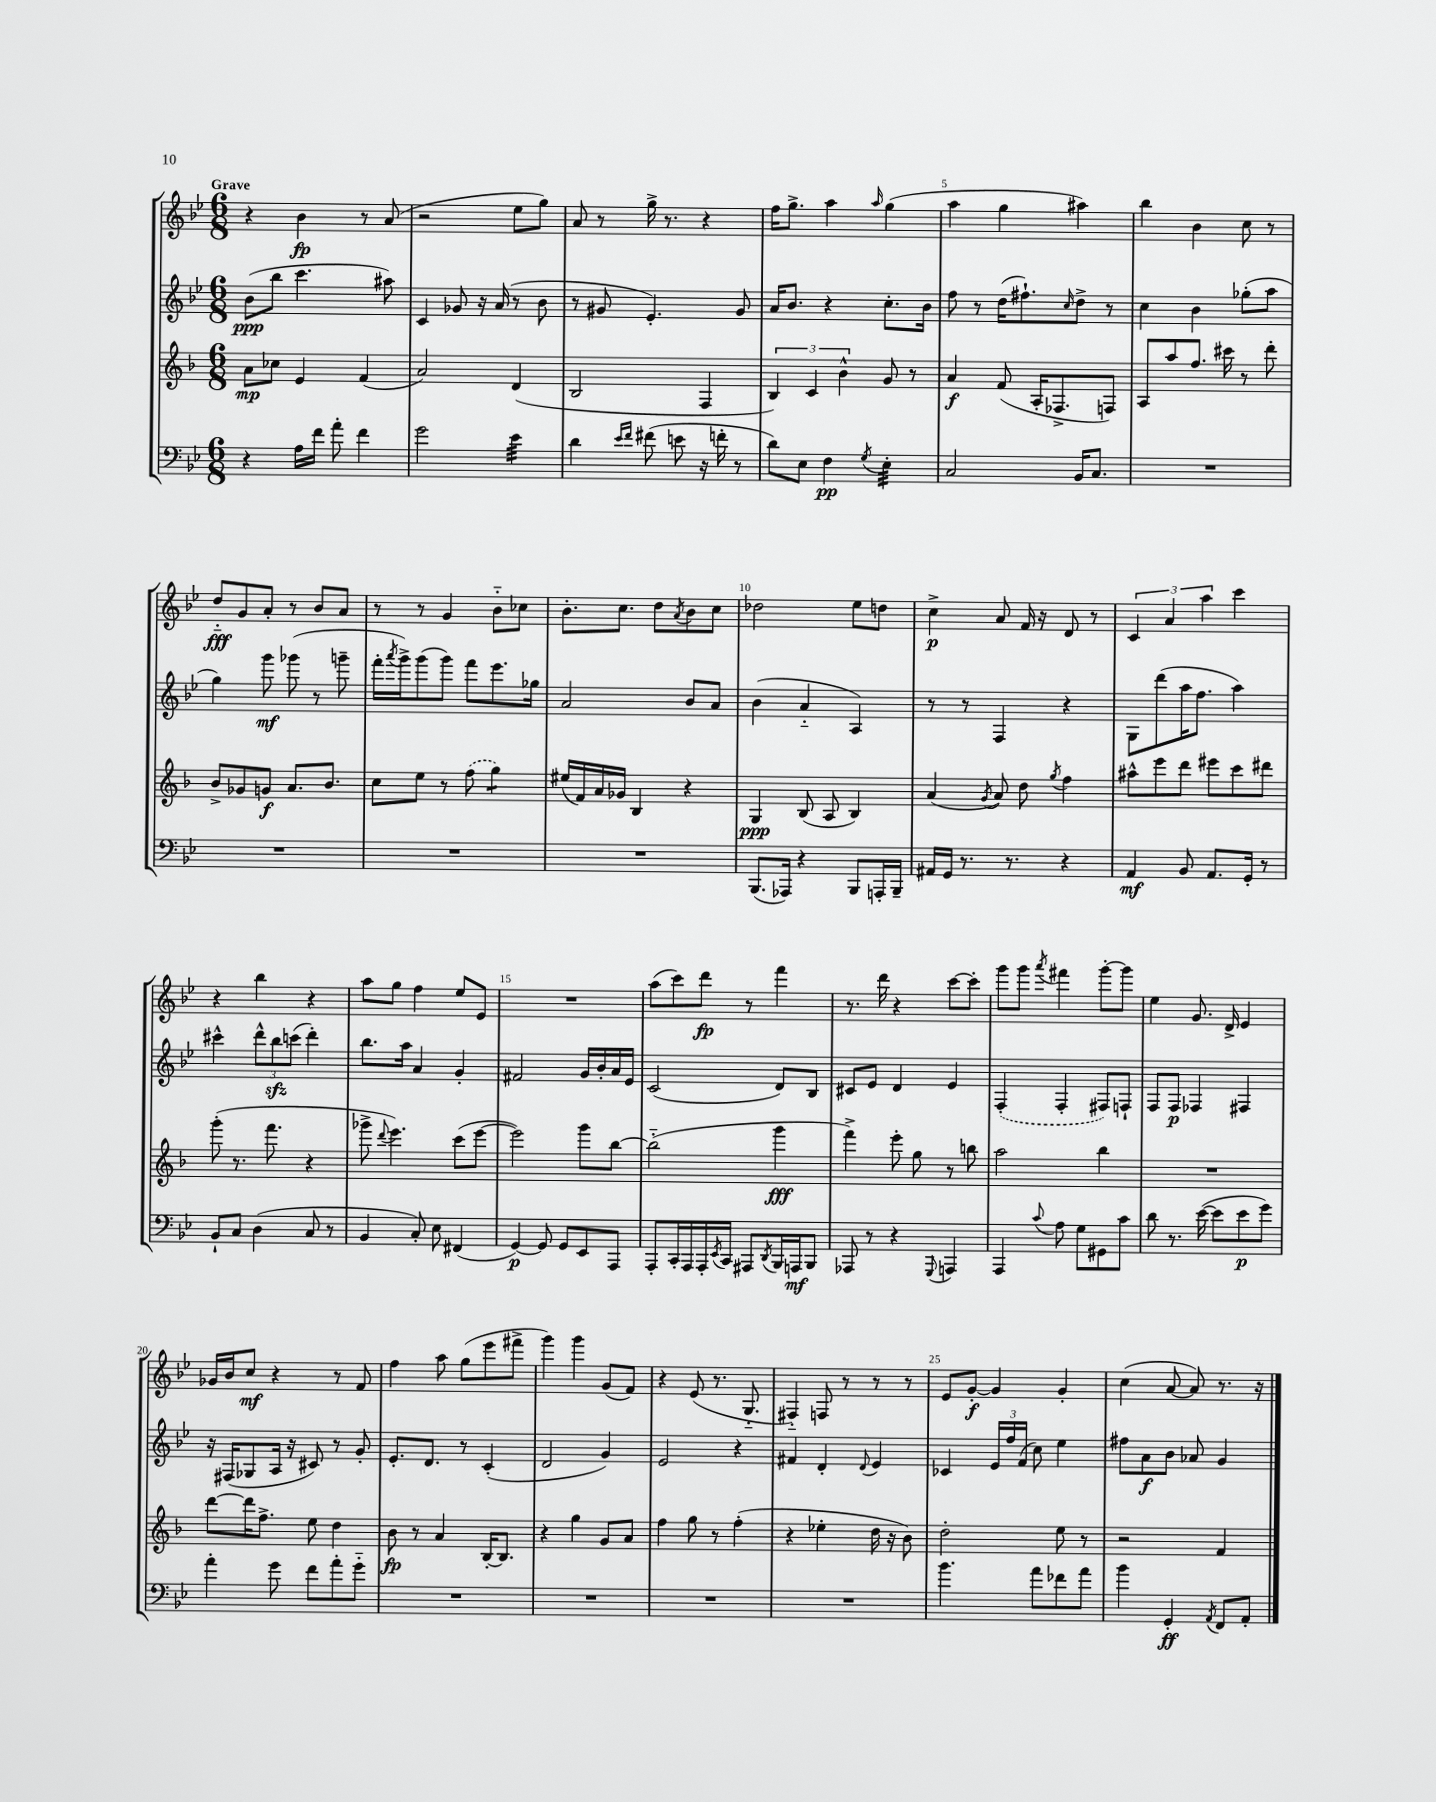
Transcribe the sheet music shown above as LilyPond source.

<<
\new StaffGroup <<
\new Staff = "s0" {
    \clef treble \key bes \major \numericTimeSignature \time 6/8 \tempo "Grave"
    r4 bes'4\fp r8 a'8( |
    r2 ees''8 g''8) |
    a'8 r8 g''16-> r8. r4 |
    f''16 g''8.-> a''4 \grace { a''16 } g''4( |
    a''4 g''4 ais''4) |
    bes''4 bes'4 c''8 r8 |
    d''8-_\fff g'8 a'8-. r8 bes'8 a'8 |
    r8 r8 g'4 bes'8-_ ces''8 |
    bes'8.-. c''8. d''8 \acciaccatura { a'8 } bes'8 c''8 |
    des''2 ees''8 d''8 |
    c''4->\p a'8 f'16 r16 d'8 r8 |
    \tuplet 3/2 { c'4 a'4 a''4 } c'''4 |
    r4 bes''4 r4 |
    a''8 g''8 f''4 ees''8 ees'8 |
    R2. |
    a''8( c'''8) d'''8\fp r8 f'''4 |
    r8. d'''16 r4 c'''8~ c'''8-. |
    g'''8 g'''8 \acciaccatura { a'''8 } fis'''4 g'''8~-. g'''8 |
    ees''4 g'8. d'16-> ees'4 |
    ges'16 bes'16 c''8\mf r4 r8 f'8 |
    f''4 a''8 g''8( ees'''8 fis'''8-> |
    g'''4) g'''4 g'8( f'8) |
    r4 ees'8( r8. g8.-_ |
    fis4-_) f8 r8 r8 r8 |
    ees'8 g'8~-.\f g'4 g'4-. |
    c''4( a'8~ a'8) r8. r16 \bar "|." |
}
\new Staff = "s1" {
    \clef treble \key bes \major \numericTimeSignature \time 6/8
    bes'8\ppp( bes''8 c'''4. ais''8) |
    c'4 ges'8 r16 a'16( r8 bes'8 |
    r8 gis'8 ees'4.-.) gis'8 |
    a'16 bes'8. r4 c''8.-. bes'16 |
    f''8 r8 d''16( fis''8.-!) \grace { c''16 } d''8-> r8 |
    c''4 bes'4 ges''8-.( a''8 |
    g''4) g'''8\mf ges'''8( r8 g'''8-- |
    f'''16-. \acciaccatura { a'''8 } g'''16->) g'''8( g'''8) f'''8 ees'''8. ges''16 |
    a'2 bes'8 a'8 |
    bes'4( a'4-_ a4) |
    r8 r8 f4 r4 |
    g8 d'''8( a''16 f''8. a''4) |
    cis'''4-^ \tuplet 3/2 { d'''8-^ bes''8\sfz c'''8( } d'''4-.) |
    bes''8. a''16 a'4 g'4-. |
    fis'2 g'16 bes'16-. a'16 ees'16 |
    c'2( d'8) bes8 |
    cis'8 ees'8 d'4 ees'4 |
    \once \slurDashed f4-.( f4-. fis8) f8-! |
    f8 f8\p fes4 fis4 |
    r16 fis16( ges8 a16 r16 cis'8) r8 g'8-. |
    ees'8.-. d'8. r8 c'4-.( |
    d'2 g'4) |
    ees'2 r4 |
    fis'4 d'4-. \appoggiatura { d'8 } ees'4 |
    ces'4 \tuplet 3/2 { ees'16 f''16 f'16( } c''8) ees''4 |
    fis''8 a'8\f bes'8 aes'8 g'4 \bar "|." |
}
\new Staff = "s2" {
    \clef treble \key f \major \numericTimeSignature \time 6/8
    a'8\mp ces''8 e'4 f'4( |
    a'2) d'4( |
    bes2 f4 |
    \tuplet 3/2 { bes4) c'4 bes'4-^ } g'8 r8 |
    a'4\f f'8( a16-. fes8.-> f8) |
    a8 a''8 f''8. cis'''16 r8 d'''8-. |
    bes'8-> ges'8 g'8\f a'8. bes'8. |
    c''8 e''8 r8 \once \slurDashed f''8( g''4:8) |
    eis''16( f'16) a'16 ges'16 bes4 r4 |
    g4\ppp bes8( a8 bes4) |
    a'4( \acciaccatura { g'8 } a'8) d''8 \acciaccatura { g''8 } f''4 |
    ais''8-^ e'''8 d'''8 eis'''8 c'''8 dis'''8 |
    g'''8-.( r8. f'''8. r4 |
    ges'''8-> \appoggiatura { d'''8 } e'''4.) c'''8( e'''8~ |
    e'''2) g'''8 bes''8~ |
    bes''2-_( g'''4\fff |
    f'''4->) e'''8-. g''8 r8 b''8 |
    a''2 bes''4 |
    R2. |
    d'''8~ d'''16 f''8.-> e''8 d''4 |
    bes'8\fp r8 a'4 bes16~-. bes8. |
    r4 g''4 g'8 a'8 |
    f''4 g''8 r8 f''4-.( |
    r4 ees''4-. d''16 r16 bes'8) |
    d''2-. e''8 r8 |
    r2 f'4 \bar "|." |
}
\new Staff = "s3" {
    \clef bass \key bes \major \numericTimeSignature \time 6/8
    r4 a16 f'16 a'8-. f'4 |
    g'2 ees'4:32 |
    d'4 \grace { ees'16 f'16 } fis'8( e'8 r16 f'16-. r8 |
    d'8) ees8 f4\pp \acciaccatura { g8 } ees4:32-. |
    c2 bes,16 c8. |
    R2. |
    R2. |
    R2. |
    R2. |
    bes,,8.( aes,,16) r4 bes,,8 a,,16-. bes,,16-- |
    ais,16 g,16 r8. r8. r4 |
    a,4\mf bes,8 a,8. g,16-. r8 |
    bes,8-! c8 d4( c8 r8 |
    bes,4 c8-.) ees8 fis,4( |
    g,4~\p) g,8 g,8 ees,8 a,,8 |
    a,,8-. c,16-. a,,16 a,,16-. \acciaccatura { ees,8 } c,16 ais,,8 \acciaccatura { d,8 } bes,,16 a,,16\mf bes,,8 |
    aes,,8 r8 r4 \appoggiatura { g,,8 } a,,4 |
    a,,4 \appoggiatura { c'8 } a8 g8 gis,8 c'8 |
    d'8 r8. ees'16~( ees'8 ees'8\p g'8) |
    a'4-. g'8 f'8 a'8-. g'8-_ |
    R2. |
    R2. |
    R2. |
    R2. |
    bes'4. a'8 fes'8 a'8 |
    bes'4 g,4-.\ff \acciaccatura { a,8 } f,8 a,8-. \bar "|." |
}
>>
>>
\layout { \context { \Score \override BarNumber.break-visibility = ##(#f #t #t) barNumberVisibility = #(every-nth-bar-number-visible 5) } }
